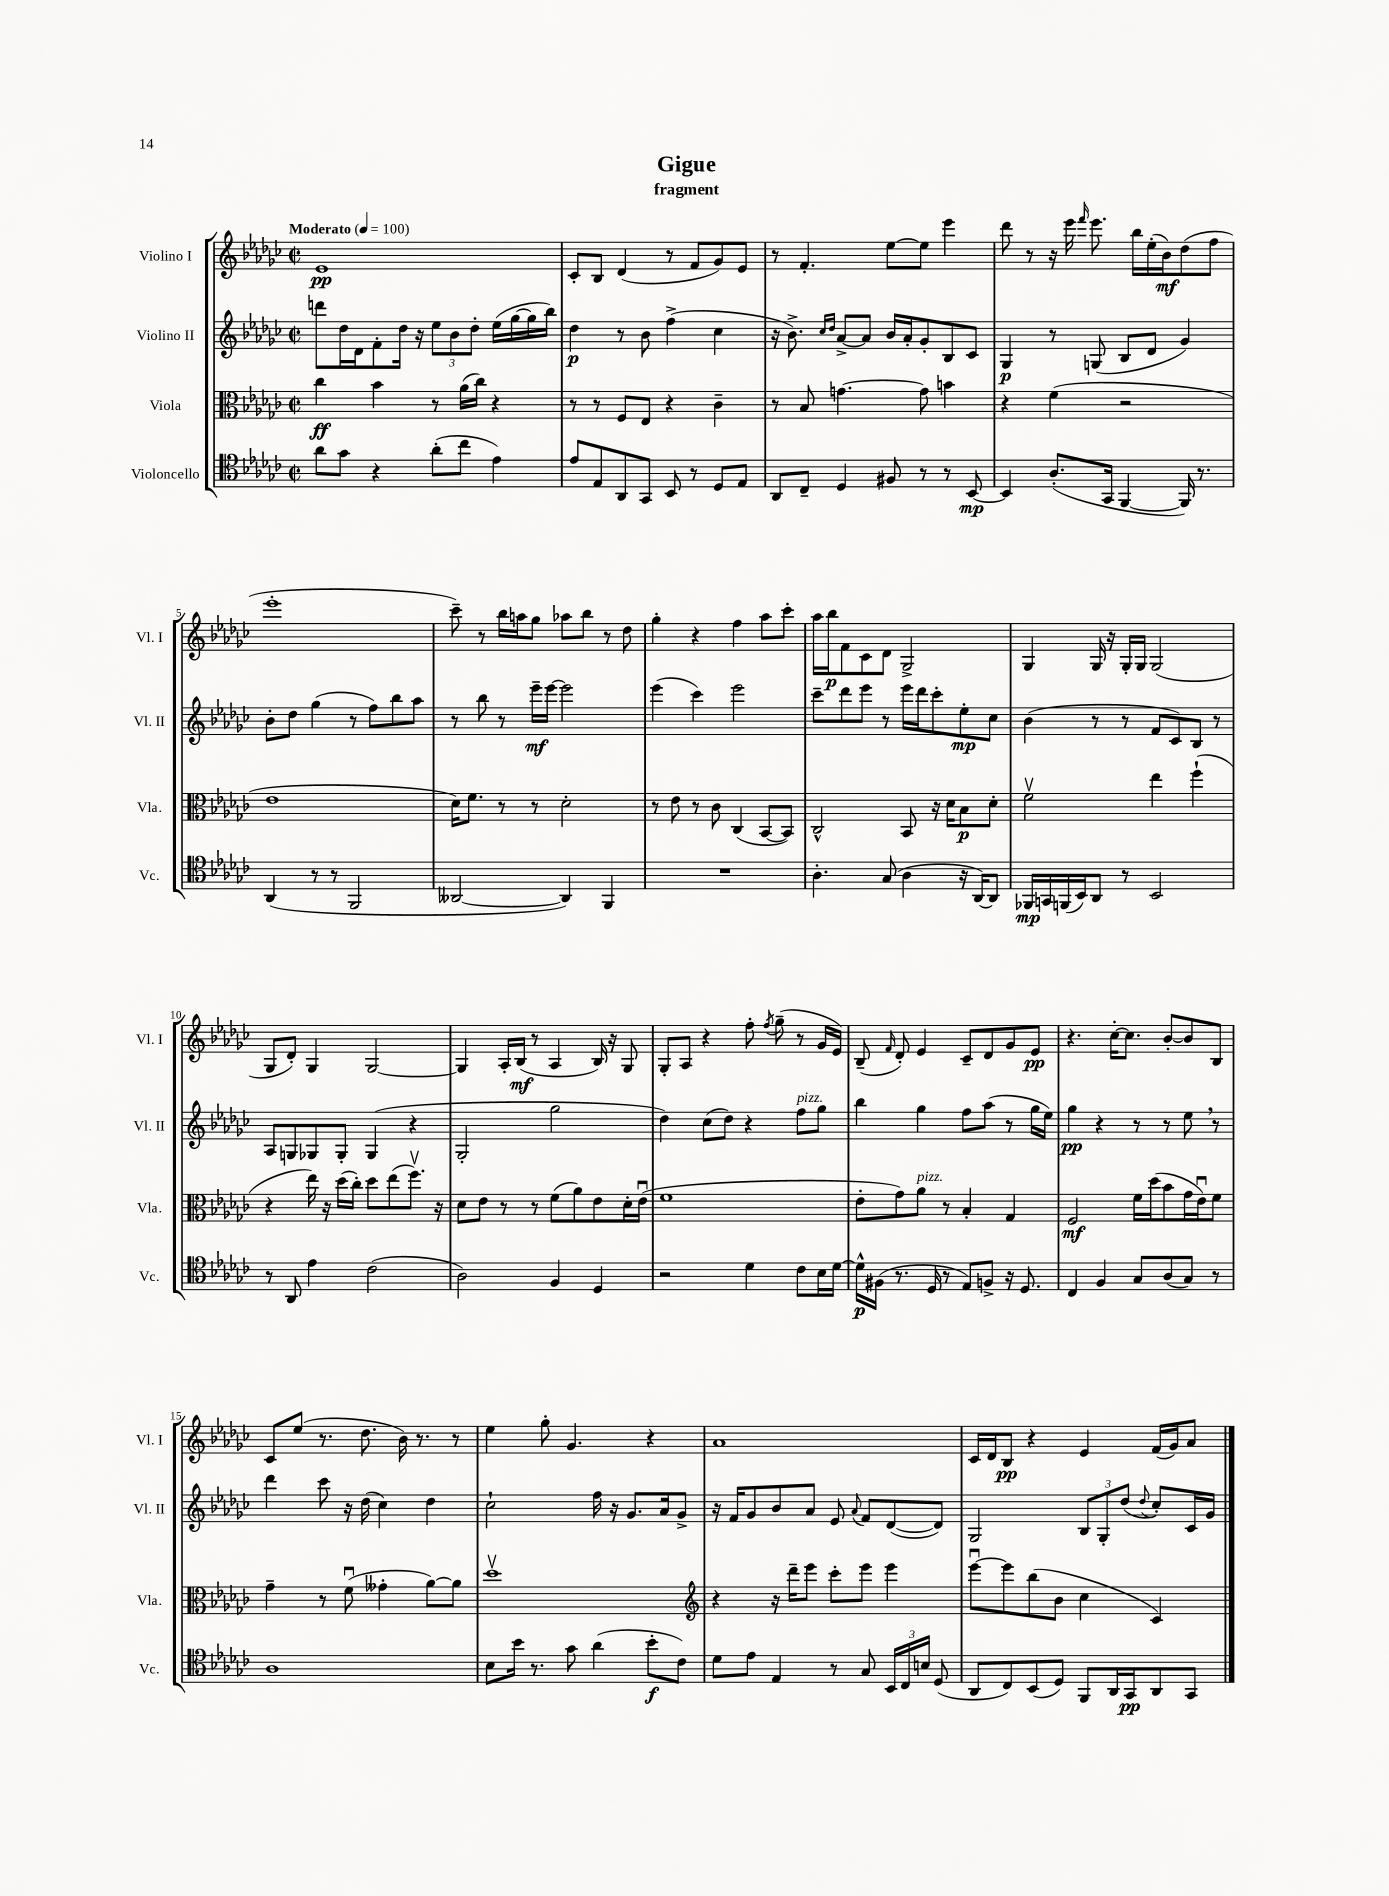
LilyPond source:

\header { title = "Gigue" subtitle = "fragment" }
<<
\new StaffGroup <<
\new Staff = "s0" \with { instrumentName = "Violino I" shortInstrumentName = "Vl. I" } {
    \clef treble \key ges \major \defaultTimeSignature \time 2/2 \tempo "Moderato" 4 = 100
    \autoBeamOff ees'1\pp |
    ces'8[-. bes8] des'4( r8 f'8[ ges'8) ees'8] |
    r8 f'4.-. ees''8[~ ees''8] ees'''4 |
    des'''8 r8 r16 ees'''16 \grace { f'''16 } ees'''8. bes''16[ ees''16-.( bes'16\mf) des''8( f''8] |
    ees'''1-. |
    ces'''8--) r8 bes''16[ a''16 ges''8] aes''8[ bes''8] r8 des''8 |
    ges''4-. r4 f''4 aes''8[ ces'''8]-. |
    aes''16[ bes''16\p f'8 ces'8 des'8] ges2-> |
    ges4 ges16 r16 ges16[-. ges16] ges2( |
    ges8[ des'8]-.) ges4 ges2~ |
    ges4 aes16[-. bes16]\mf( r8 aes4 bes16) r16 ges8 |
    ges8[-. aes8] r4 f''8-. \acciaccatura { f''8 } ges''8--( r8 ges'16[ ees'16]) |
    bes8--( \grace { f'16 } des'8-.) ees'4 ces'8[-- des'8 ges'8 ees'8]\pp |
    r4. ces''16[~-. ces''8.] bes'8[~-. bes'8 bes8] |
    ces'8[ ees''8]( r8. des''8. bes'16) r8. r8 |
    ees''4 ges''8-. ges'4. r4 |
    aes'1 |
    ces'16[ des'16 bes8]\pp r4 ees'4 f'16[( ges'16) aes'8] \bar "|." |
}
\new Staff = "s1" \with { instrumentName = "Violino II" shortInstrumentName = "Vl. II" } {
    \clef treble \key ges \major \defaultTimeSignature \time 2/2
    \autoBeamOff d'''8[ des''16 des'16 f'8-. des''16] r16 \tuplet 3/2 { ees''8[ bes'8 des''8]-. } ees''16[( ges''16~ ges''16 bes''16]) |
    des''4\p r8 bes'8 f''4->( ces''4 |
    r16 bes'8.->) \grace { ces''16[ des''16] } aes'8[~-> aes'8] bes'16[ aes'16-. ges'8-. bes8 ces'8] |
    ges4\p r8 g8( bes8[ des'8] ges'4) |
    bes'8[-. des''8] ges''4( r8 f''8[) bes''8 aes''8] |
    r8 bes''8 r8 ees'''16[--\mf ees'''16]~ ees'''2 |
    ees'''4( ces'''4) ees'''2 |
    ces'''8[-- des'''8 ees'''8] r8 ees'''16[ des'''16 ces'''8-. ees''8-.\mp ces''8] |
    bes'4( r8 r8 f'8[ ces'8) bes8] r8 |
    aes8[ g8 ges8 ges8]-. ges4( r4 |
    ges2-. ges''2 |
    des''4) ces''8[( des''8]) r4 f''8[^\markup { \italic "pizz." } ges''8] |
    bes''4 ges''4 f''8[ aes''8]( r8 ges''16[ ees''16]) |
    ges''4\pp r4 r8 r8 ees''8 \breathe r8 |
    des'''4 ces'''8 r16 des''16( ces''4) des''4 |
    ces''2-! f''16 r16 ges'8.[ aes'16 ges'8]-> |
    r16 f'16[ ges'8 bes'8 aes'8] ees'8 \appoggiatura { aes'8 } f'8[ des'8~( des'8]) |
    ges2 \tuplet 3/2 { bes8[ ges8-. des''8]( } \appoggiatura { des''8 } ces''8[-.) ces'16 ges'16] \bar "|." |
}
\new Staff = "s2" \with { instrumentName = "Viola" shortInstrumentName = "Vla." } {
    \clef alto \key ges \major \defaultTimeSignature \time 2/2
    \autoBeamOff ces''4\ff bes'4 r8 aes'16[( ces''16]) r4 |
    r8 r8 f8[ ees8] r4 ces'4-- |
    r8 bes8 g'4.~ g'8 b'4 |
    r4 f'4( r2 |
    ees'1 |
    des'16[) f'8.] r8 r8 des'2-. |
    r8 ees'8 r8 ces'8 ces4( bes,8[~ bes,8]) |
    ces2-^ bes,8 r16 des'16[ bes8\p des'8]-. |
    f'2\upbow ees''4 f''4-!( |
    r4 ees''16) r16 des''16[( ces''16]-.) des''8[ ees''8( f''8.]\upbow) r16 |
    des'8[ ees'8] r8 r8 f'8[( aes'8) ees'8 des'16-. ees'16]\downbow( |
    f'1 |
    ees'8[-. ges'8) aes'8]^\markup { \italic "pizz." } r8 bes4-. ges4 |
    f2\mf f'16[ des''16( bes'8 ges'16 ees'16\downbow) f'8] |
    ges'4-- r8 f'8\downbow( geses'4-. aes'8[~) aes'8] |
    des''1\upbow |
    \clef treble r4 r16 des'''16[-- ees'''8] ces'''8[-. ees'''8] ees'''4 |
    ees'''8[~\downbow ees'''8 bes''8( bes'8] ces''4 ces'4) \bar "|." |
}
\new Staff = "s3" \with { instrumentName = "Violoncello" shortInstrumentName = "Vc." } {
    \clef tenor \key ges \major \defaultTimeSignature \time 2/2
    \autoBeamOff aes'8[ ges'8] r4 aes'8[-.( ces''8] ees'4) |
    ees'8[ ees8 aes,8 ges,8] bes,8 r8 des8[ ees8] |
    aes,8[ ces8]-- des4 fis8 r8 r8 bes,8~\mp |
    bes,4 aes8.[-.( ges,16] f,4~ f,16) r8. |
    aes,4( r8 r8 f,2 |
    aeses,2~ aeses,4) f,4 |
    R1 |
    aes4.-. ges8( aes4 r16 aes,16[~) aes,8] |
    fes,16[\mp g,16 f,16( bes,16) aes,8] r8 bes,2 |
    r8 aes,8 ees'4 ces'2( |
    aes2) f4 des4 |
    r2 des'4 ces'8[ bes16 des'16]~ |
    des'16[-^\p fis16]( r8. des16 r8 ees8[) f8]-> r16 des8. |
    ces4 f4 ges8[ aes8( ges8]) r8 |
    aes1 |
    bes8[ bes'16] r8. ges'8 aes'4( bes'8[-.\f ces'8]) |
    des'8[ ees'8] ees4 r8 ges8 \tuplet 3/2 { bes,16[ ces16 b16] } des8( |
    aes,8[ ces8) bes,8( des8]) f,8[ aes,16 ges,16\pp aes,8 ges,8] \bar "|." |
}
>>
>>
